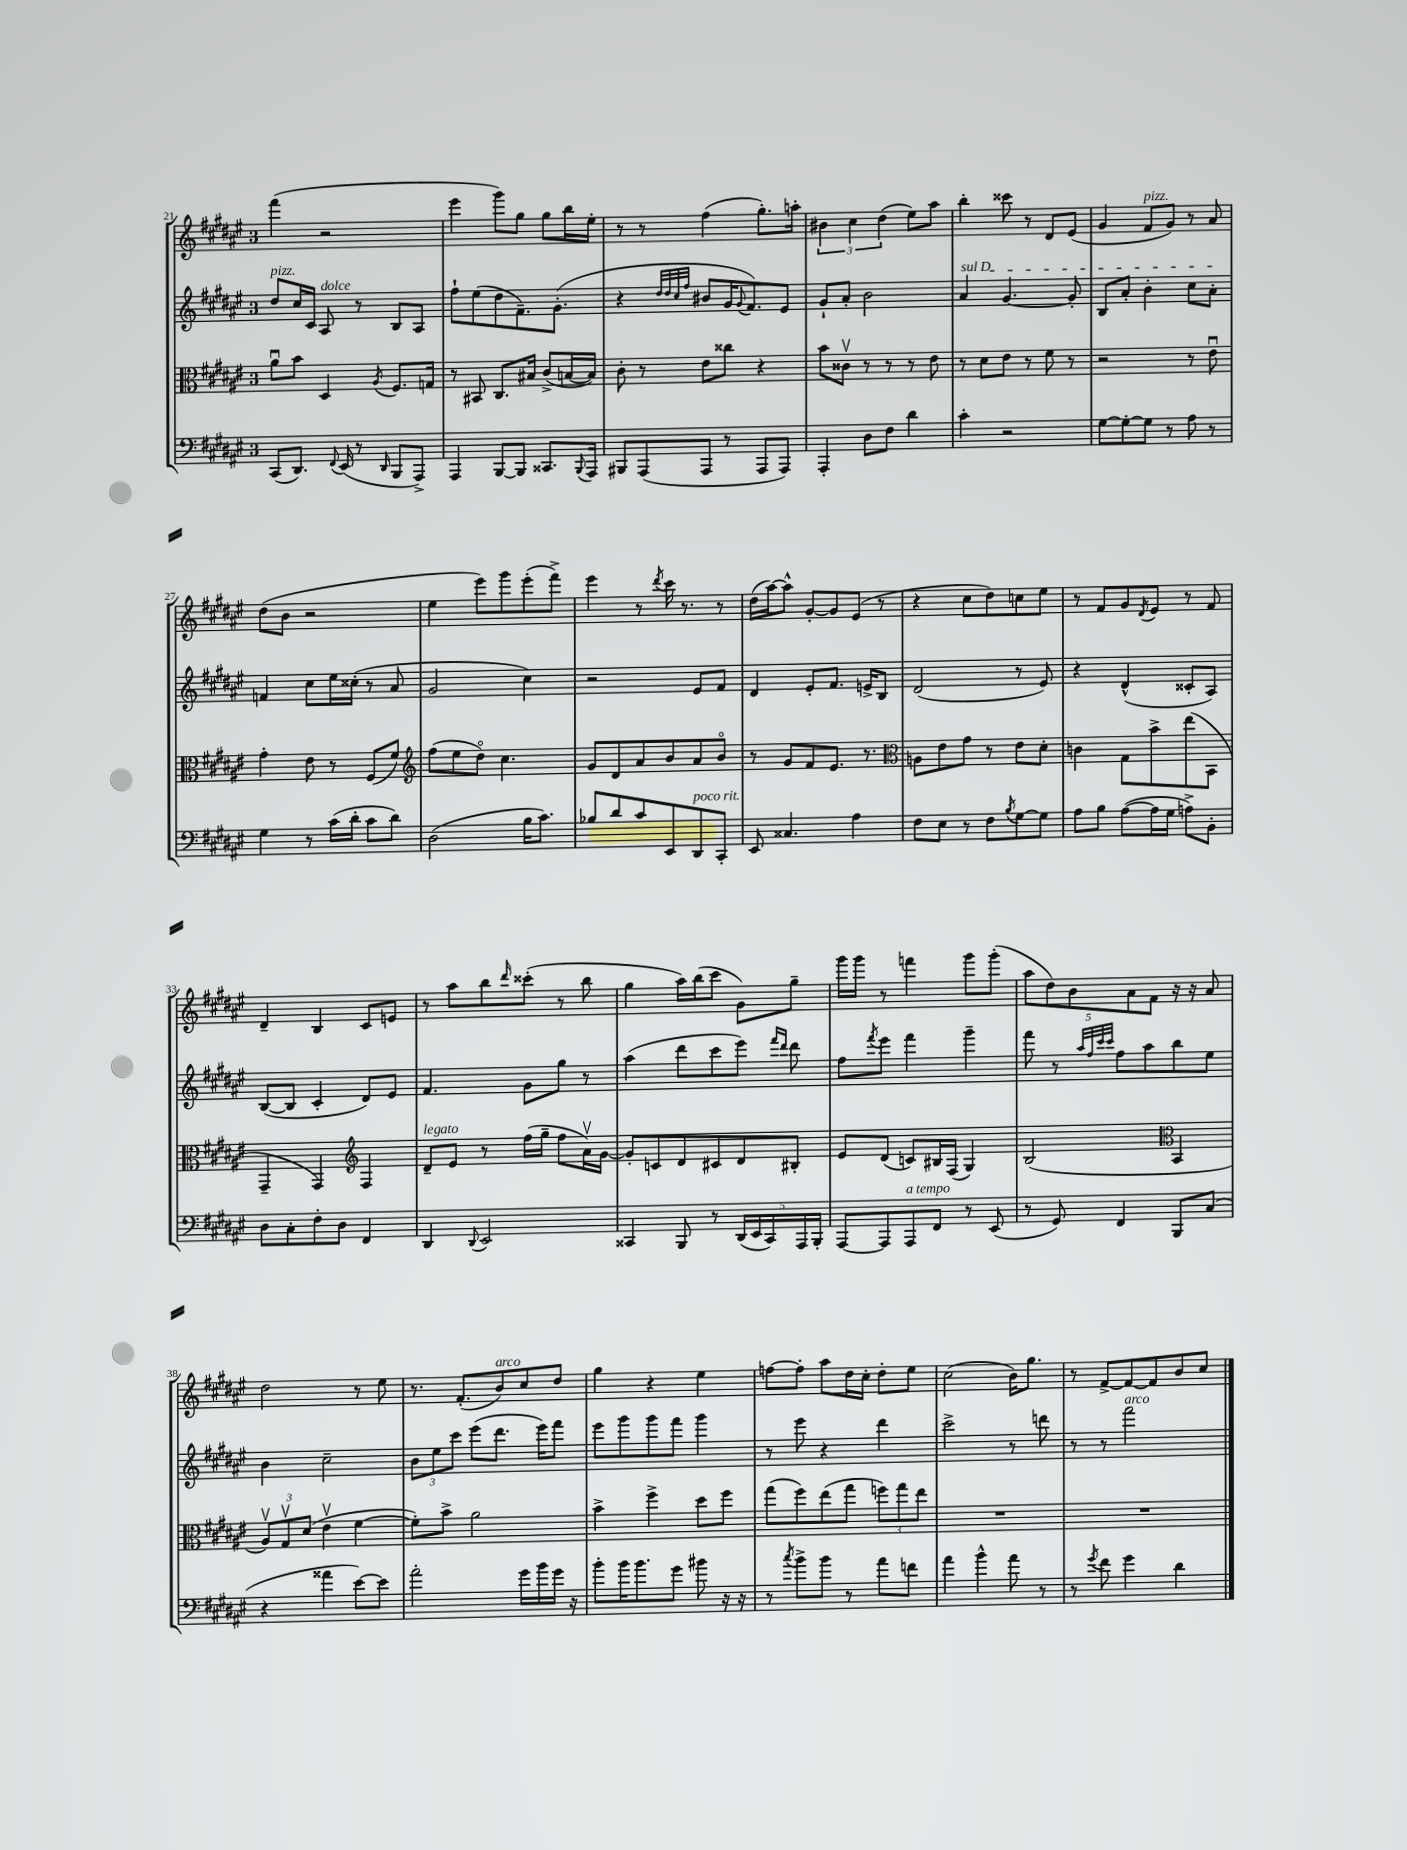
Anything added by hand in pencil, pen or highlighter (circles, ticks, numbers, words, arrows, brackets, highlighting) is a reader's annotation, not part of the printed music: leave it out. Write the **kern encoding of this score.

**kern	**kern	**kern	**kern
*part4	*part3	*part2	*part1
*staff4	*staff3	*staff2	*staff1
*clefF4	*clefC3	*clefG2	*clefG2
*k[f#c#g#d#a#e#]	*k[f#c#g#d#a#e#]	*k[f#c#g#d#a#e#]	*k[f#c#g#d#a#e#]
*M3/4	*M3/4	*M3/4	*M3/4
=21	=21	=21	=21
!	!	!LO:TX:a:i:t=pizz.	!
(8CC#/L	8a#u\L	8dd#/L	(4fff#\
8.DD#/J)	8b\J	16cc#/L	.
.	.	16c#/JJ	.
!	!	!LO:TX:a:i:t=dolce	!
.	4D#/	8A#/	2r
8qqFF#/	.	.	.
(16EE#/	.	.	.
8r	.	8r	.
16qqDD#/	8qA#/	.	.
8BBB/L	8.F#/L	8B/L	.
8AAA#^/J)	.	8A#/J	.
.	16Gn/Jk	.	.
=22	=22	=22	=22
4AAA#/	8r	8ff#`\L	4eee#\
.	8BB#X/	(8ee#\	.
[8BBB/L	8.C#/L	8dd#\	8ggg#\L)
8BBB/J]	.	8.f#~\)	8gg#\J
.	16B#X/Jk	.	.
8.CC##X/L	(8c#^/L	.	8gg#\L
.	.	(8.g#'\J	.
.	[16Bn/L	.	16bb\L
8qqBBB/	.	.	.
16AAA#/Jk	16B/JJ])	.	16ee#'\JJ
=23	=23	=23	=23
8BBB#X/L	8c#'\	4r	8r
(8AAA#/	8r	.	8r
.	.	32qqdd#/LLL	.
.	.	32qqdd#/	.
.	.	32qqcc#/	.
.	.	32qqff#/JJJ	.
8AAA#/J	8e#\L	8b#X/L	(4ff#\
8r	8cc##X\J	16g#/K	.
.	.	8qqg#/	.
.	.	8.f#/)	.
8AAA#/L	4r	.	8.gg#'\L)
8AAA#/J)	.	8e#/J	.
.	.	.	16aan'\Jk
=24	=24	=24	=24
4AAA#'/	8b\L	8g#`/L	6b#X\
.	8c##Xv\J	8a#'/J	.
.	.	.	6cc#\
8D#\L	8r	2b\	.
.	.	.	(6dd#\
8F#\J	8r	.	.
4d#\	8r	.	8ee#\L)
.	8e#\	.	8aa#\J
=25	=25	=25	=25
!	!	!LO:TX:a:i:t=sul D	!
4c#'\	8r	4a#/	4bb'\
.	8d#\L	.	.
2r	8e#\J	[4.g#/	8ccc##X\
.	8r	.	8r
.	8f#\	.	8d#/L
.	8r	8g#'/]	(8e#/J
=26	=26	=26	=26
[8G#\L	2r	8B/L	4g#/
8G#'\_	.	8a#'/J	.
!	!	!	!LO:TX:a:i:t=pizz.
8G#\J]	.	4b'\	8f#/L
8r	.	.	8g#/J)
8A#\	8r	8cc#\L	8r
8r	8e#u\	8a#'\J	8a#/
!!LO:LB:g=z
=27	=27	=27	=27
4G#\	4g#'\	4fn/	(8dd#\L
.	.	.	8b\J
8r	8e#\	8cc#\L	2r
(16c#\LL	8r	16ee#\L	.
16d#'\JJ	.	(16cc##X'\JJ	.
8c#\L	(8F#/L	8r	.
8d#\J)	8f#/J)	8a#/	.
=28	=28	=28	=28
*	*clefG2	*	*
(2D#\	(8ff#\L	2g#/	4ee#\
.	8ee#\	.	.
.	8dd#\J)	.	8eee#\L)
.	4.cc#\	.	8ggg#\
16B\KL	.	4cc#\)	(8eee#'\
8.c#\J)	.	.	.
.	.	.	8fff#^\J)
=29	=29	=29	=29
8B-X/L	8g#/L	2r	4eee#\
8d#/	8d#/	.	.
8c#/	8a#/	.	8r
.	.	.	8qddd#/
8EE#/	8b/	.	16ccc#\
.	.	.	8.r
!LO:TX:a:i:t=poco rit.	!	!	!
8DD#/	8a#/	8e#/L	.
8CC#'/J	8b/J	8f#/J	8r
=30	=30	=30	=30
8EE#/	8r	4d#/	(16dd#\LL
.	.	.	[16aa#\J)
4.C##X/	8g#/L	.	8aa#^^\J]
.	8f#/	8e#'/L	[8g#'/L
.	8.e#/J	8.f#/J	8g#/]
4A#\	.	.	(8e#/J
.	8.r	16en^/KL	.
.	.	8B/J	8r
=31	=31	=31	=31
*	*clefC3	*	*
8F#\L	8An\L	(2d#/	4r
8E#\J	8e#\	.	.
8r	8g#\J	.	8cc#\L
8F#\L	8r	.	8dd#\)
8qB/	.	.	.
[8G#\	8e#\L	8r	8ccn\
8G#\J]	8d#'\J	8e#/)	8ee#\J
=32	=32	=32	=32
8A#\L	4cn\	4r	8r
8B\J	.	.	8f#/L
([8A#\L	8G#\L	(4d#^^/	8g#/
.	.	.	8qd#/
16A#\L]	8b^\	.	8e#/J
16G#\JJ	.	.	.
8An^\L)	(8ee#\	8c##X'/L	8r
8BB'\J	8BB\J	8A#/J)	8f#/
!!LO:LB:g=z
=33	=33	=33	=33
8D#\L	4GG#~/	([8B/L	4d#~/
8C#'\	.	8B/J]	.
8F#'\	4GG#/)	4c#'/	4B/
8D#\J	.	.	.
*	*clefG2	*	*
4FF#/	4F#/	8d#/L)	8c#/L
.	.	8e#/J	8en/J
=34	=34	=34	=34
!	!LO:TX:a:i:t=legato	!	!
4DD#/	8d#~/L	4.f#/	8r
.	8e#/J	.	8aa#\L
8qqDD#/	.	.	.
2EE#/	8r	.	8bb\
.	.	.	16qqddd#/
.	(16ff#\LL	8g#\L	(8ccc##X'\J
.	16gg#~\JJ	.	.
.	8ff#\L	8gg#\J	8r
.	16a#v\L)	8r	8bb\
.	[16g#\JJ	.	.
=35	=35	=35	=35
4CC##X/	8g#'/L]	(4aa#\	4gg#\
.	8cn/	.	.
8BBB/	8d#/	8ddd#\L	16aa#\LL)
.	.	.	(16bb\J
8r	8c#X/	8ccc#\	8ccc#\J
(20DD#/LL	8d#/	8eee#\J)	8g#\L)
20EE#/	.	.	.
20CC##/)	.	.	.
.	.	16qqfff#/LL	.
.	.	16qqddd#/JJ	.
.	8B#X'/J	8ddd#\	8gg#~\J
20AAA#/	.	.	.
20BBB'/JJ	.	.	.
=36	=36	=36	=36
[8AAA#/L	8e#/L	8ff#\L	16ggg#\LL
.	.	.	16ggg#\JJ
.	.	8qfff#/	.
8AAA#/]	(8d#/J	8eee#\J	8r
!LO:TX:a:i:t=a tempo	!	!	!
8AAA#/	8cn/L)	4fff#\	4fffn\
8FF#/J	16B#X/L	.	.
.	(16F#/JJ	.	.
8r	4G#/)	4ggg#~\	8ggg#\L
(8EE#/	.	.	(8ggg#'\J
=37	=37	=37	=37
8r	(2B/	8fff#\	10aa#\L
.	.	.	10dd#\)
8GG#/)	.	8r	.
.	.	.	10b\
.	.	32qqaa#/LLL	.
.	.	32qqff#/	.
.	.	32qqccc#/	.
.	.	32qqccc#/JJJ	.
4FF#/	.	8ff#\L	.
.	.	.	10a#\
.	.	8aa#\	.
.	.	.	10f#\J
*	*clefC3	*	*
8BBB/L	4BB/	8bb\	16r
.	.	.	16r
(8C#/J	.	8ee#\J	8a#/
!!LO:LB:g=z
=38	=38	=38	=38
4r	12A#v/L)	4b\	2dd#\
.	12G#v/	.	.
.	(12d#/J	.	.
4a##X\	4e#v\	2cc#~\	.
[8e#\L)	[4f#\	.	8r
8e#\J]	.	.	8ee#\
=39	=39	=39	=39
2a#'\	8f#'\L])	12b\L	8.r
.	.	12ee#\	.
.	8b^\J	.	.
.	.	12ccc#\J	.
.	.	.	(8.f#'/L
.	2a#\	(8eee#\L	.
!	!	!	!LO:TX:a:i:t=arco
.	.	8.ddd#\J	8b/)
16g#\LL	.	.	8cc#/
16b\	.	16eee#\KL)	.
16g#\JJ	.	8fff#\J	8dd#/J
16r	.	.	.
=40	=40	=40	=40
8b'\L	4b^\	8eee#\L	4gg#\
16b\K	.	8ggg#\	.
8.b\	.	.	.
.	4ff#^\	8ggg#\	4r
8g#\J	.	8fff#\J	.
8b#X\	8dd#\L	4ggg#\	4ee#\
16r	8ff#\J	.	.
16r	.	.	.
=41	=41	=41	=41
8r	(8gg#\L	8r	[8ffn\L
8qcc#/	.	.	.
8b^\L	8ff#\)	8eee#\	8ff'\J]
8b\J	(8ee#\	4r	8aa#\L
8r	8gg#\J	.	16dd#\L
.	.	.	16cc#'\JJ
8a#\L	12ffn\L)	4ddd#\	8dd#'\L
.	12gg#\	.	.
8fn\J	.	.	8ee#\J
.	12ee#\J	.	.
=42	=42	=42	=42
4a#\	2.r	2ccc#^\	(2cc#\
4b^^\	.	.	.
8a#\	.	8r	16b\KL)
.	.	.	8.gg#\J
8r	.	8dddn\	.
=43	=43	=43	=43
8r	2.r	8r	8r
8qg#/	.	.	.
8f#\	.	8r	[8f#^/L
!	!	!LO:TX:a:i:t=arco	!
4g#\	.	2fff#\	8f#/_
.	.	.	8f#/]
4d#\	.	.	8b/
.	.	.	8cc#/J
==	==	==	==
*-	*-	*-	*-
